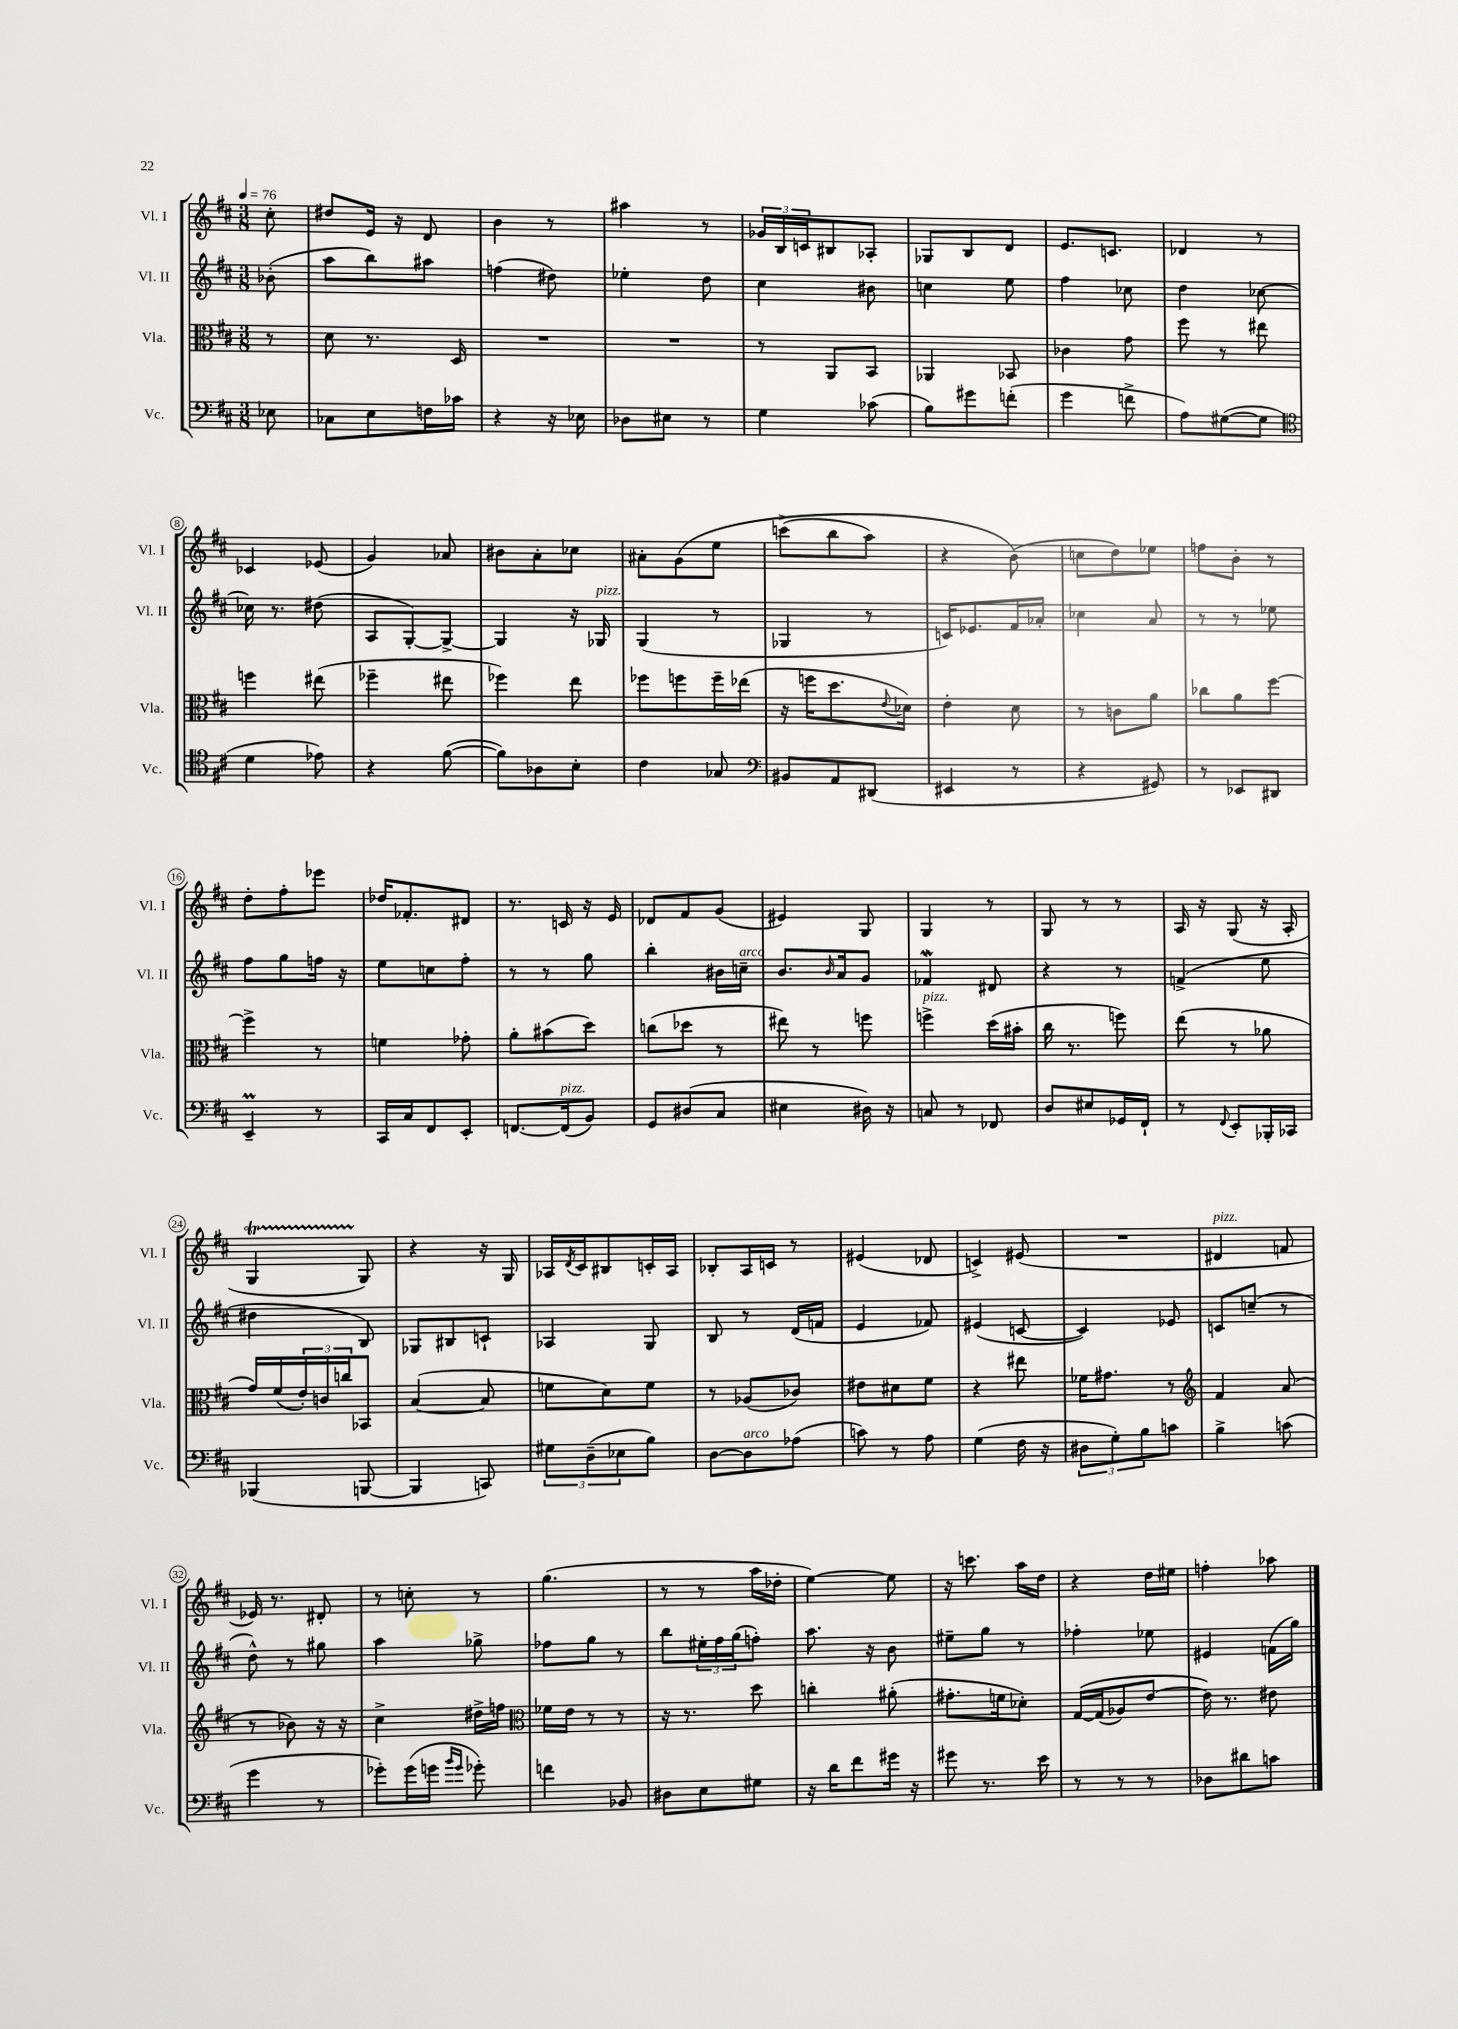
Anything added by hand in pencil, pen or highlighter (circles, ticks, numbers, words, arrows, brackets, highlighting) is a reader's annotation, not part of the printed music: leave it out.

**kern	**kern	**kern	**kern
*staff4	*staff3	*staff2	*staff1
*clefF4	*clefC3	*clefG2	*clefG2
*k[f#c#]	*k[f#c#]	*k[f#c#]	*k[f#c#]
*M3/8	*M3/8	*M3/8	*M3/8
*MM76	*MM76	*MM76	*MM76
8E-	8r	(8b-'	8cc#'
=	=	=	=
8C-	8d	8aa	8dd#
8E	8.r	8bb)	16e
.	.	.	16r
16F	.	8aa#	8d
16c-	16D	.	.
=	=	=	=
4r	4.r	(4ff	4b
16r	.	8dd#)	8r
16E-	.	.	.
=	=	=	=
8D-	4.r	4ee-'	4aa#
8E#	.	.	.
8r	.	8dd	8r
=	=	=	=
4G	8r	4cc#	24g-
.	.	.	24B
.	.	.	24c
.	8AA	.	8B#
(8c-	8BB	8b#	8A-'
=	=	=	=
8B)	4AA-	4cc	8G-
8g#	.	.	8B
(8f'	8BB-	8ee	8d
=	=	=	=
4g	4c-	4ff#	8.e
.	.	.	8.c
8f^	8g	8cc-	.
=	=	=	=
8A)	8ff#	4dd	4d-
([8G#	8r	.	.
8G#]	8ee#	[8cc-	8r
=	=	=	=
*clefC4	*	*	*
4d	4ff	16cc-]	4c-
.	.	8.r	.
8e-)	(8ee#	(8dd#	(8e-
=	=	=	=
4r	4ff-~	8A	4g)
.	.	[8G')	.
([8f#	8ee#	8G^_	8a-
=	=	=	=
8f#])	4ff-)	4G]	8b#
8A-	.	.	8a'
8B'	8ee	16r	8cc-
.	.	16G-	.
=	=	=	=
4c#	8ff-	(4G	8a#'
.	8ff	.	&(8g
8G-	16ff~	8r	8ee
.	(16ee-	.	.
=	=	=	=
*clefF4	*	*	*
8BB#	16r	4G-	(8ccc^
.	16ff	.	.
8AA	8.dd	.	8bb
(8DD#	.	8r	8aa)
.	8qqe	.	.
.	16d-)	.	.
=	=	=	=
4EE#	4e'	16c)	4r
.	.	8.e-	.
8r	8d	16f#	(8b&)
.	.	16a-'	.
=	=	=	=
4r	8r	4cc-	8cc
.	8c	.	8dd)
8GG#)	8a	8a	8ee-
=	=	=	=
8r	8cc-	8r	8ff
8EE-	8a	8r	8b'
8DD#	[8ff#	8ee-	8r
=	=	=	=
4EE~	4ff#^]	8ff#	8dd'
.	.	8gg	8ff#'
8r	8r	16ff	8eee-
.	.	16r	.
=	=	=	=
16CC#	4f	8ee	16dd-
16C#	.	.	8.f-'
8FF#	.	8cc	.
8EE'	8g-'	8ff#'	8d#
=	=	=	=
[8.FF	8a'	8r	8.r
.	(8b#	8r	.
(16FF]	.	.	16c
8BB)	8dd)	8gg	16r
.	.	.	16e
=	=	=	=
8GG	(8cc	4bb'	8d-
(8D#	8dd-	.	8f#
8C#	8r	16b#	(8g
.	.	16cc~	.
=	=	=	=
4E#	8ee#)	8.b	4e#)
.	8r	.	.
.	.	16qqb	.
.	.	16a	.
16D#)	8ff	8g	8G
16r	.	.	.
=	=	=	=
8C	4ff^	4f-	4G
8r	.	.	.
8FF-	(16dd	8d#	8r
.	16b#'	.	.
=	=	=	=
8D	16cc#	4r	8G
.	8.r	.	.
8E#	.	.	8r
16GG-	8ff)	8r	8r
16FF#`	.	.	.
=	=	=	=
8r	(8ee	(4f^	16A
.	.	.	16r
8qqFF#	.	.	.
8EE'	8r	.	(8G
16BBB-'	8a-	8ee	16r
16CC-	.	.	16A'
=	=	=	=
(4BBB-	16g)	4dd#	4G
.	(16f#	.	.
.	24e')	.	.
.	24c	.	.
.	24cc	.	.
[8BBB	8BB-	8B)	8G)
=	=	=	=
4BBB]	([4B	8G-	4r
.	.	8B#	.
8CC)	8B]	8c`	16r
.	.	.	16G
=	=	=	=
12G#	8f	4A-	16A-
.	.	.	8qd
.	.	.	16c#
(12D~	.	.	.
.	8d)	.	8B#
12E-	.	.	.
8B)	8f	8G	16c'
.	.	.	16A-
=	=	=	=
[8D	8r	8B	8B-'
8D]	(8A-	8r	16A
.	.	.	16c
(8A-	8c-)	(16d	8r
.	.	16f	.
=	=	=	=
8c)	8e#	4e	(4e#
8r	8d#	.	.
8A	8f#	8f-)	8d-
=	=	=	=
(4G	4r	(4e#	4c^)
16F#	8ee#	[8c	(8e#
16r	.	.	.
=	=	=	=
12D#	16f-	4c])	4.r
.	8.g#	.	.
12G')	.	.	.
12B	.	.	.
8c	8r	8e-	.
=	=	=	=
*	*clefG2	*	*
4B^	4f#	8c	4d#
.	.	(8cc~	.
(8c	(8a	8r	8f
=	=	=	=
4g	8r	8dd^^)	16e-)
.	.	.	8.r
.	8b-)	8r	.
8r	16r	8gg#	8d#'
.	16r	.	.
=	=	=	=
8g-')	4cc#^	4aa	8r
(16g-	.	.	8cc'
16g	.	.	.
16qqb	.	.	.
16qqg	.	.	.
8g-')	16dd#^	8gg-^	8r
.	16ff	.	.
=	=	=	=
*	*clefC3	*	*
4f	16f-	8ff-	(4.gg
.	16e	.	.
.	8r	8gg	.
8BB-	8r	8r	.
=	=	=	=
8D#	16r	8bb	8r
.	8.r	.	.
8E	.	24ee#'	8r
.	.	24ff#	.
.	.	(24gg	.
8G#	8dd	8ff')	16aa
.	.	.	16dd-'
=	=	=	=
16r	4cc'	8.aa	[4ee)
16d	.	.	.
8f#	.	.	.
.	.	16r	.
16g#	(8a#'	8b	8ee]
16r	.	.	.
=	=	=	=
8g#	8.g#'	8ee#~	16r
.	.	.	8.ccc
8.r	.	8gg	.
.	16f	.	.
.	8d-')	8r	16aa
16e	.	.	16dd
=	=	=	=
8r	&([16G	4ff-'	4r
.	(16G]	.	.
8r	8A-)	.	.
8r	[8e	8ee-	16dd
.	.	.	16ee#
=	=	=	=
8D-	16e]&)	4e#	4ff'
.	8.r	.	.
8d#	.	.	.
8c	8e#	(16f	8aa-
.	.	16gg)	.
==	==	==	==
*-	*-	*-	*-
